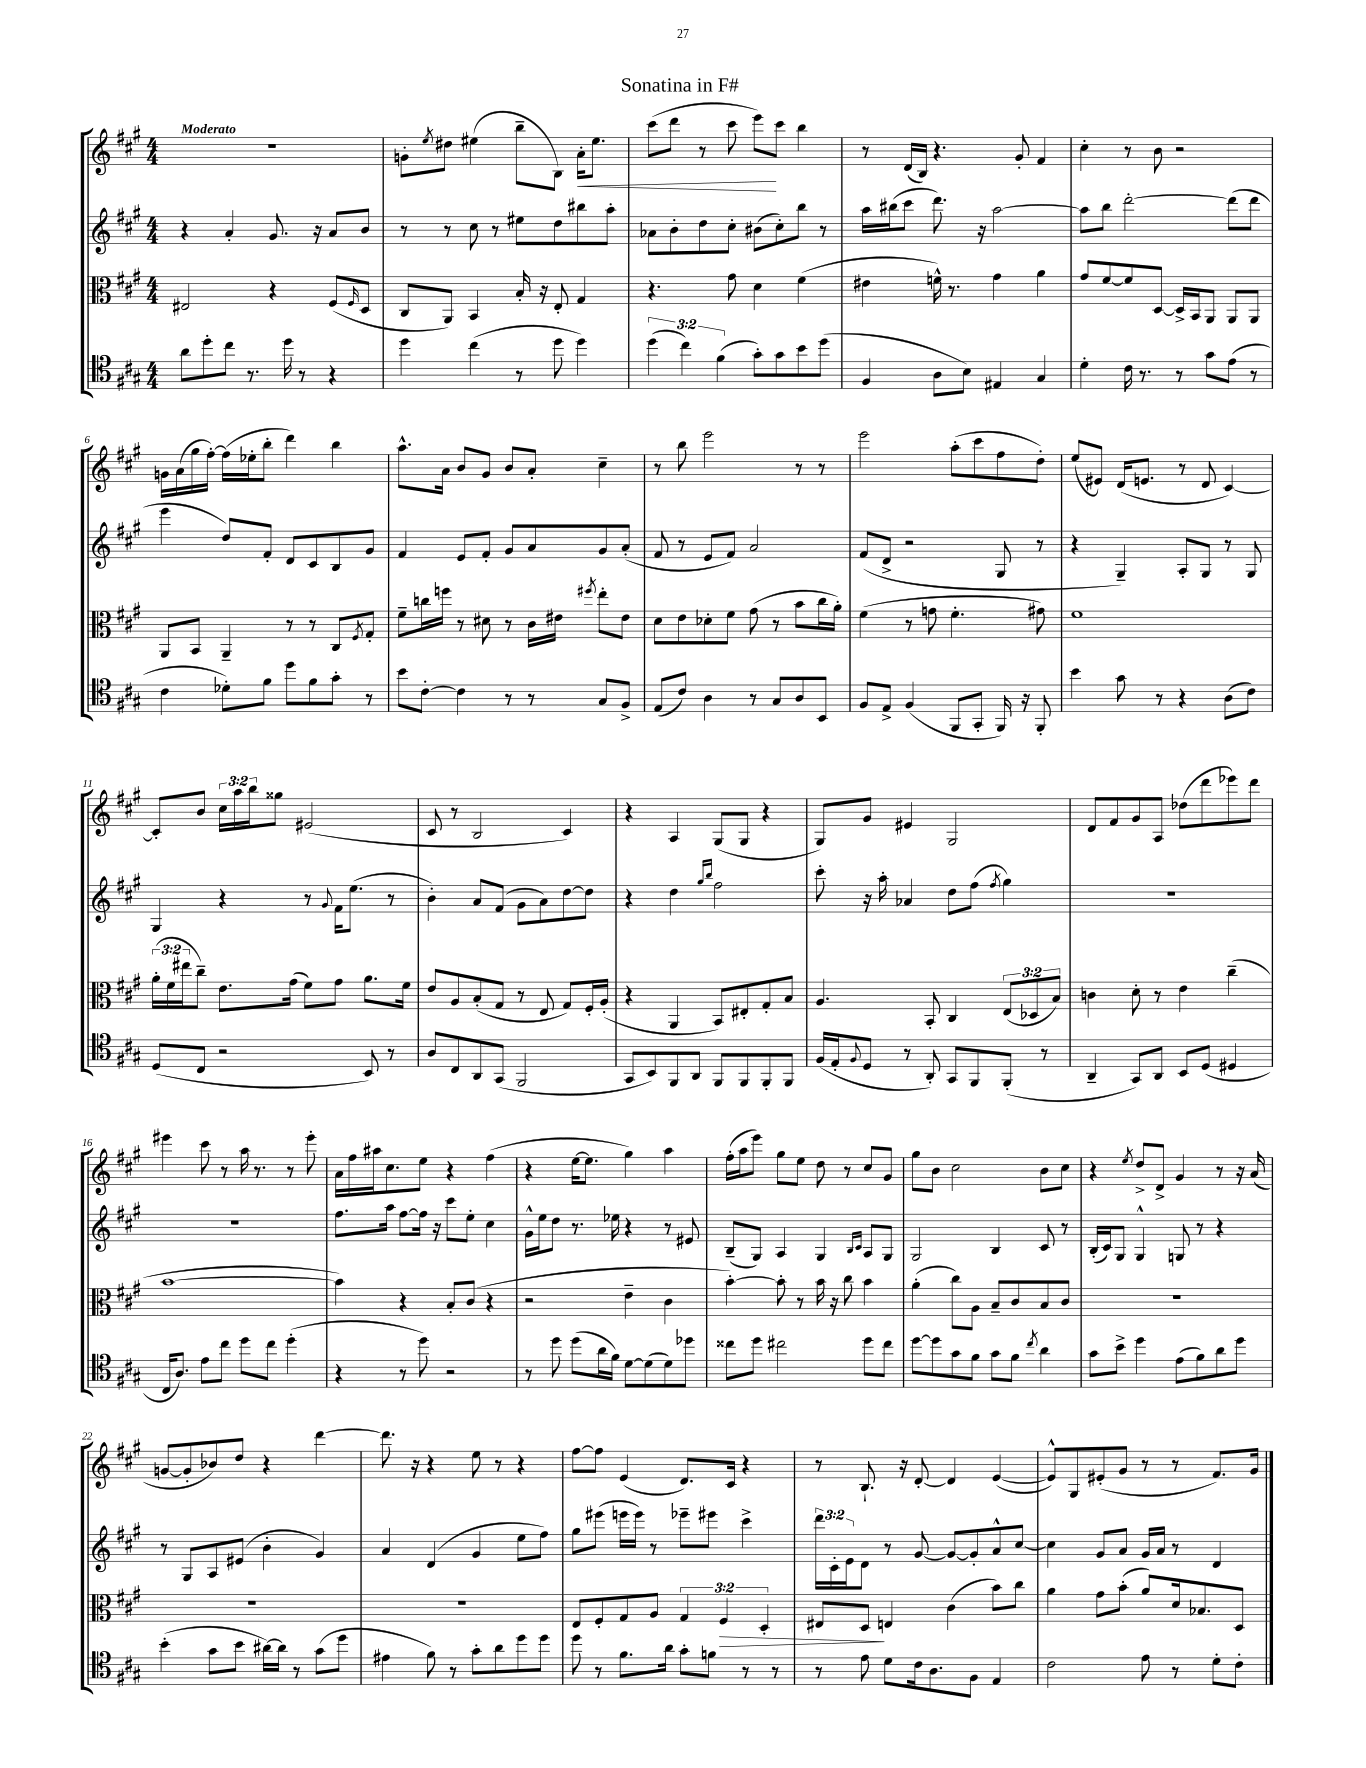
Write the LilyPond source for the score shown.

\header { title = "Sonatina in F#" }
<<
\new StaffGroup <<
\new Staff = "s0" {
    \clef treble \key a \major \numericTimeSignature \time 4/4 \override Staff.TupletNumber.text = #tuplet-number::calc-fraction-text \tempo "Moderato"
    r1 |
    g'8-. \acciaccatura { e''8 } dis''8 eis''4( b''8-- b8) a'16-.\< eis''8. |
    cis'''8( d'''8 r8 cis'''8 e'''8\!) cis'''8 b''4 |
    r8 d'16( b16) r4. gis'8-. fis'4 |
    cis''4-. r8 b'8 r2 |
    g'16 a'16( gis''16 fis''16~-.) fis''16( ees''16-. b''8-. d'''4) b''4 |
    a''8.-^ a'16 b'8 gis'8 b'8 a'8-. cis''4-- |
    r8 b''8 e'''2 r8 r8 |
    e'''2 a''8-.( cis'''8 fis''8 d''8-.) |
    e''8( eis'8) d'16( e'8. r8 d'8 cis'4~) |
    cis'8-. b'8 \tuplet 3/2 { cis''16 a''16 b''16 } gisis''8 eis'2( |
    cis'8 r8 b2 cis'4) |
    r4 a4 gis8( gis8 r4 |
    gis8) gis'8 eis'4 gis2 |
    d'8 fis'8 gis'8 a8 des''8( d'''8 ees'''8) d'''8 |
    eis'''4 cis'''8 r8 a''16 r8. r8 eis'''8-. |
    a'16 fis''16 ais''16 cis''8. e''8 r4 fis''4( |
    r4 e''16~ e''8. gis''4) a''4 |
    fis''16-.( a''16 e'''8) gis''8 e''8 d''8 r8 cis''8 gis'8 |
    gis''8 b'8 cis''2 b'8 cis''8 |
    r4 \acciaccatura { e''8 } d''8-> d'8-> gis'4 r8 r16 a'16( |
    g'8~ g'8-. bes'8) d''8 r4 d'''4~ |
    d'''8. r16 r4 e''8 r8 r4 |
    fis''8~ fis''8 e'4( d'8.) cis'16 r4 |
    r8 b8.-! r16 d'8~-. d'4 e'4~( |
    e'8-^) gis8 eis'8-.( gis'8 r8 r8 fis'8.) gis'16 \bar "|." |
}
\new Staff = "s1" {
    \clef treble \key a \major \numericTimeSignature \time 4/4 \override Staff.TupletNumber.text = #tuplet-number::calc-fraction-text
    r4 a'4-. gis'8. r16 a'8 b'8 |
    r8 r8 cis''8 r8 eis''8 d''8 bis''8 a''8-. |
    aes'8 b'8-. d''8 cis''8-. bis'8( cis''8-.) b''8 r8 |
    a''16 bis''16( cis'''8 d'''8.) r16 a''2~ |
    a''8 b''8 d'''2~-. d'''8( d'''8 |
    e'''4 d''8) fis'8-. d'8 cis'8 b8 gis'8 |
    fis'4 e'8 fis'8-. gis'8 a'8 gis'8 a'8-.( |
    fis'8 r8 e'8 fis'8) a'2 |
    fis'8( d'8-> r2 gis8 r8 |
    r4 gis4--) a8-. gis8 r8 gis8 |
    gis4 r4 r8 \appoggiatura { gis'8 } fis'16 e''8.( r8 |
    b'4-.) a'8 fis'8( gis'8 a'8) d''8~ d''8 |
    r4 d''4 \grace { gis''16 b''16 } fis''2 |
    cis'''8-. r16 a''16-. aes'4 d''8 fis''8( \acciaccatura { fis''8 } gis''4) |
    r1 |
    R1 |
    fis''8. a''16 fis''8~ fis''16 r16 cis'''8 e''8-. cis''4 |
    gis'16-^ e''16 d''8 r8. ees''16 r4 r8 eis'8 |
    b8--( gis8) a4 gis4 \grace { b16 cis'16 } a8 gis8 |
    gis2 b4 cis'8 r8 |
    b16-.( cis'16) gis8 gis4-^ g8 r8 r4 |
    r8 gis8 a8 eis'8( b'4-. gis'4) |
    a'4 d'4( gis'4 e''8 fis''8) |
    gis''8 eis'''8( e'''16 e'''16) r8 ees'''8-- eis'''8 cis'''4-> |
    \tuplet 3/2 { d'''16 cis'16-. e'16 } d'8 r8 gis'8~ gis'8~ gis'8-. a'8-^ cis''8~ |
    cis''4 gis'8 a'8 gis'16 a'16 r8 d'4 \bar "|." |
}
\new Staff = "s2" {
    \clef alto \key a \major \numericTimeSignature \time 4/4 \override Staff.TupletNumber.text = #tuplet-number::calc-fraction-text
    eis2 r4 fis8( \grace { fis16 } d8 |
    cis8 a,8) b,4 b16-. r16 e8-. gis4 |
    r4. gis'8 d'4 fis'4( |
    eis'4 f'16-^) r8. gis'4 a'4 |
    gis'8 fis'8~ fis'8 d8~ d16-> b,16 a,8 a,8 a,8 |
    a,8 b,8 a,4-- r8 r8 cis8 \acciaccatura { fis8 } gis8-. |
    fis'8-- c''16 f''16 r8 dis'8 r8 cis'16 eis'16 \acciaccatura { fis''8 } e''8-. eis'8 |
    d'8 e'8 des'8-. fis'8 gis'8( r8 b'8 cis''16 a'16-.) |
    fis'4( r8 g'8 fis'4.-. gis'8) |
    fis'1 |
    \tuplet 3/2 { a'16-.( fis'16 eis''16 } cis''8--) e'8. gis'16( fis'8) gis'8 a'8. fis'16 |
    e'8 a8 b8-.( gis8 r8 e8 gis8) fis16-. a16-.( |
    r4 a,4 b,8) eis8-. gis8-. b8 |
    a4. b,8-. cis4 \tuplet 3/2 { e8( des8 b8) } |
    c'4 d'8-. r8 e'4 cis''4--( |
    b'1~ |
    b'4) r4 b8-. cis'8( r4 |
    r2 e'4-- cis'4 |
    b'4~-.) b'8-. r8 b'16 r16 cis''8 b'4 |
    a'4-.( cis''8) a8 b8-- cis'8 b8 cis'8 |
    R1 |
    R1 |
    R1 |
    e8 fis8-. gis8 a8 \tuplet 3/2 { gis4 fis4\> d4-. } |
    eis8 d8\! e4 cis'4( b'8) cis''8 |
    a'4 gis'8 b'8-.( a'8) d'16 bes8. d8 \bar "|." |
}
\new Staff = "s3" {
    \clef tenor \key a \major \numericTimeSignature \time 4/4 \override Staff.TupletNumber.text = #tuplet-number::calc-fraction-text
    a'8 d''8-. cis''8 r8. d''16 r8 r4 |
    d''4 cis''4( r8 d''8 d''4) |
    \tuplet 3/2 { d''4( cis''4) fis'4( } gis'8-.) gis'8 b'8 d''8( |
    fis4 a8 b8) eis4 gis4 |
    d'4-. cis'16 r8. r8 gis'8 e'8( r8 |
    cis'4 des'8-.) fis'8 d''8 fis'8 gis'8-. r8 |
    b'8 cis'8~-. cis'4 r8 r8 gis8 fis8-> |
    e8( cis'8) a4 r8 gis8 a8 b,8 |
    fis8 e8-> fis4( fis,8 gis,8-. fis,16) r16 fis,8-. |
    b'4 gis'8 r8 r4 a8( cis'8) |
    d8( cis8 r2 b,8) r8 |
    a8 cis8 a,8 gis,8( fis,2 |
    gis,8 b,8) fis,8 a,8 fis,8 fis,8 fis,8-. fis,8 |
    fis16( e16-. \appoggiatura { fis8 } d8 r8 a,8-.) gis,8 fis,8 fis,8-.( r8 |
    a,4-- gis,8) a,8 b,8 d8( dis4 |
    cis16 a8.) e'8 cis''8 d''8 cis''8 d''4-.( |
    r4 r8 d''8) r2 |
    r8 d''8 d''8( a'16 fis'16) d'8~ d'8( d'8) des''8 |
    cisis''8 d''8 cis''2 d''8 cis''8 |
    d''8~ d''8 gis'8 fis'8 gis'8 fis'8 \acciaccatura { cis''8 } a'4 |
    gis'8 b'8-> d''4 e'8( fis'8) a'8 d''8 |
    b'4-.( gis'8 b'8 ais'16~) ais'16 r8 gis'8( d''8 |
    eis'4 fis'8) r8 gis'8-. a'8 d''8 d''8 |
    d''8 r8 fis'8. a'16 gis'8-. f'8 r8 r8 |
    r8 e'8 d'8 cis'16 a8. fis8 e4 |
    cis'2 e'8 r8 d'8-. cis'8-. \bar "|." |
}
>>
>>
